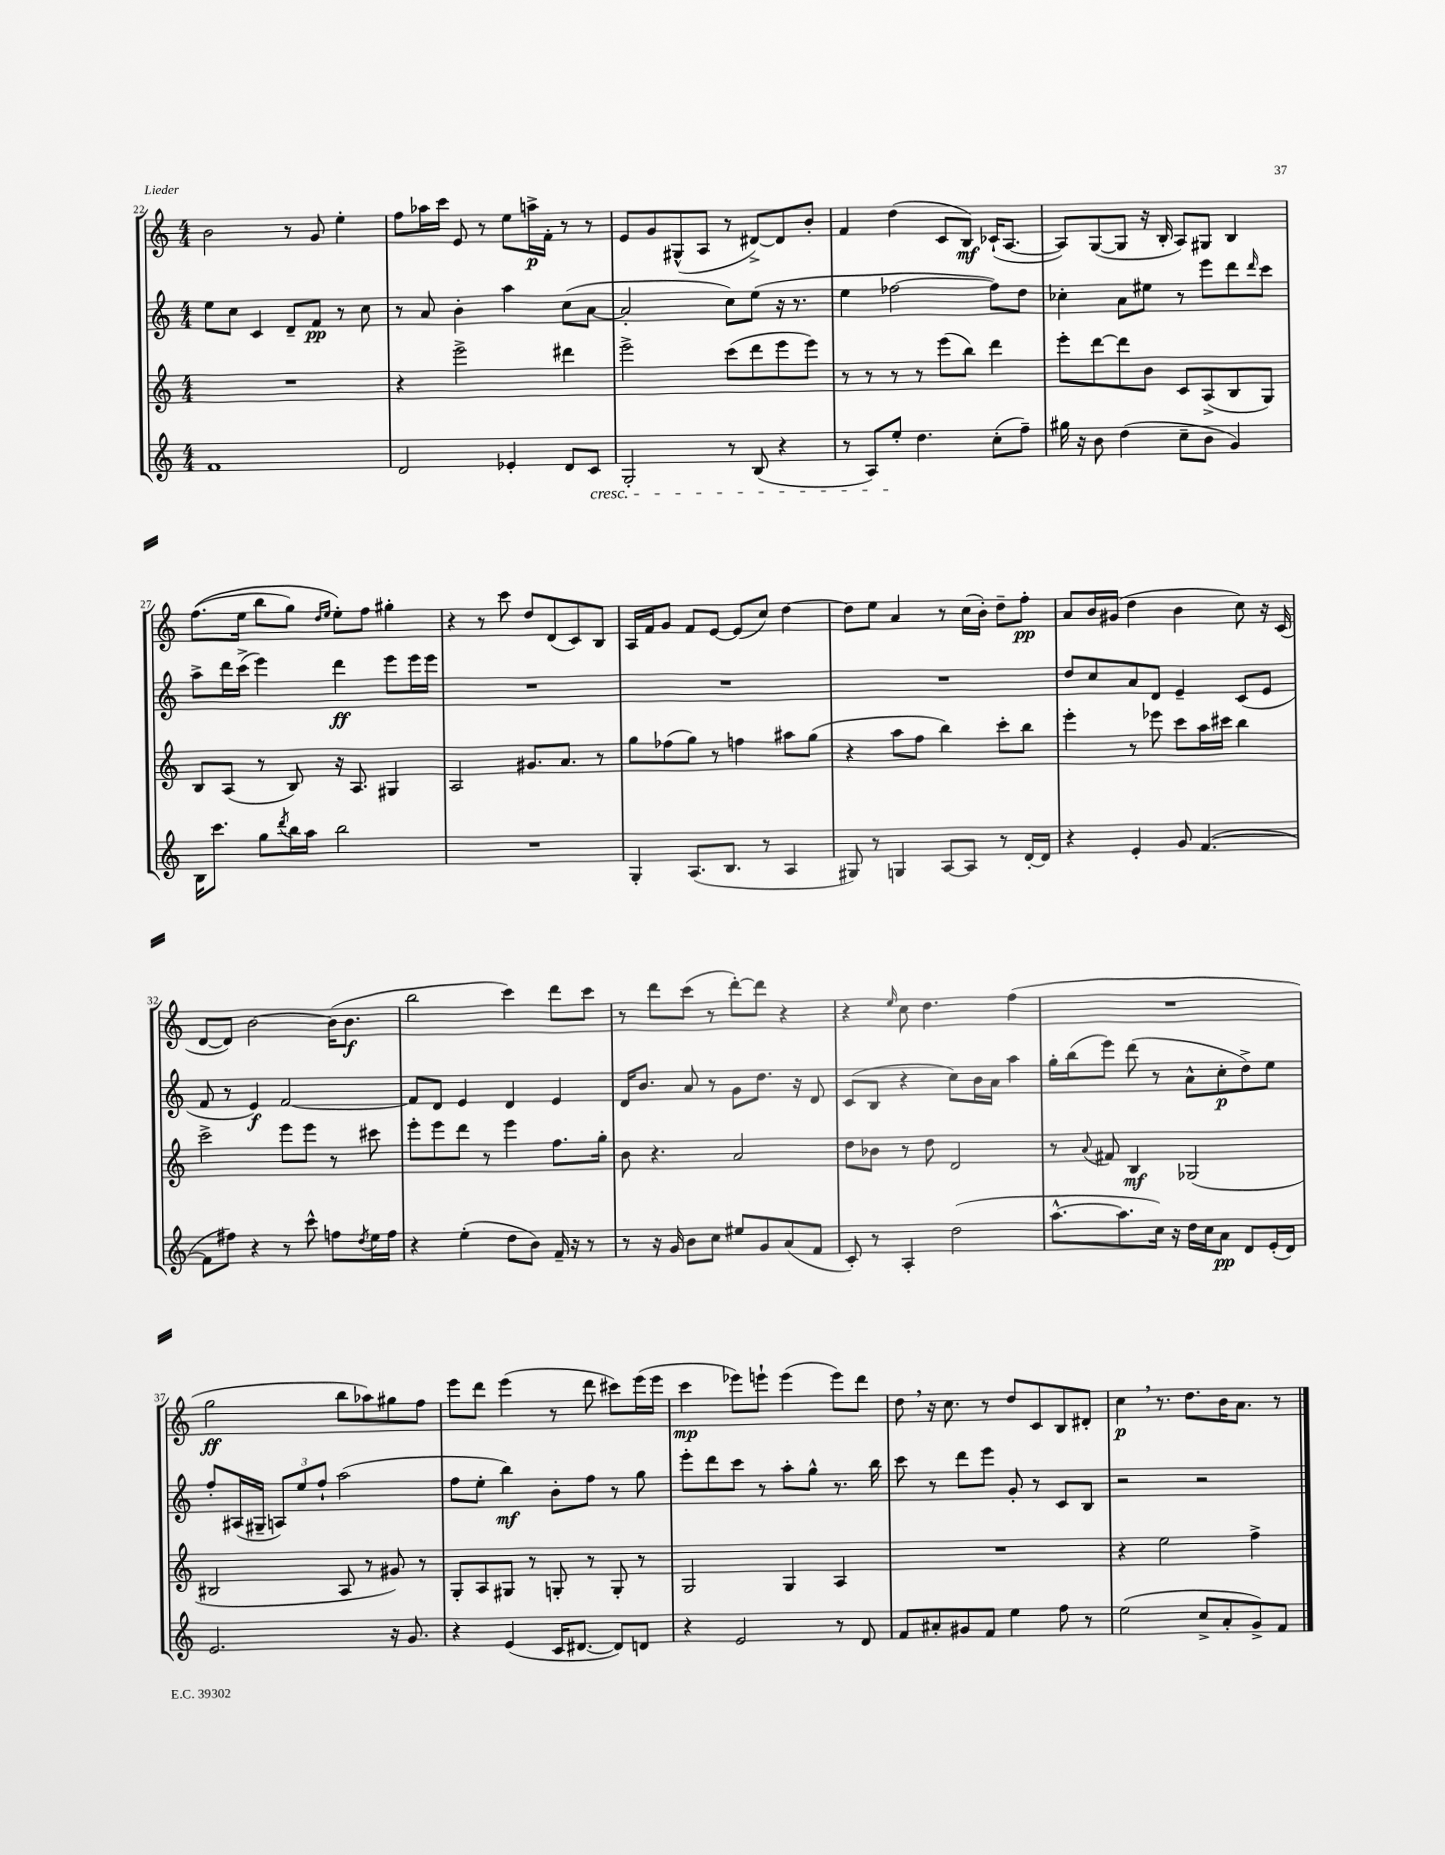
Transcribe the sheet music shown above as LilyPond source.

<<
\new StaffGroup <<
\new Staff = "s0" {
    \clef treble \key c \major \numericTimeSignature \time 4/4
    b'2 r8 g'8 e''4-. |
    f''8 aes''16 c'''16 e'8 r8 e''8 a''16->\p f'16-. r8 r8 |
    e'8 g'8 gis8-^( a8 r8 dis'8~->) dis'8 b'8-. |
    f'4 d''4( c'8 b8\mf) ces'16-!( a8.~ |
    a8) g8~( g8 r16 b16-. a8) gis8 b4 |
    f''8.(\( e''16 b''8 g''8) \grace { d''16 e''16 } e''8-.\) f''8 gis''4-. |
    r4 r8 c'''8 d''8 d'8( c'8) b8 |
    a16 f'16 g'8 f'8 e'8~ e'8( c''8) d''4~ |
    d''8 e''8 a'4 r8 c''16( b'16-.) d''8-- f''8-.\pp |
    a'8 b'16 gis'16( d''4 b'4 c''8) r16 c'16( |
    d'8~ d'8) b'2~ b'16( b'8.\f |
    b''2 c'''4) d'''8 c'''8 |
    r8 d'''8 c'''8( r8 d'''8~-.) d'''8 r4 |
    r4 \grace { e''16 } c''8 d''4. f''4( |
    R1 |
    g''2\ff b''8 aes''8) gis''8 f''8 |
    e'''8 d'''8 e'''4( r8 d'''8 cis'''8) e'''16( e'''16 |
    c'''4\mp ees'''8) e'''8-! e'''4( e'''8) d'''8 |
    d''8 \breathe r16 c''8. r8 d''8 c'8 b8 dis'8-. |
    c''4\p \breathe r8. d''8. b'16 a'8. r8 \bar "|." |
}
\new Staff = "s1" {
    \clef treble \key c \major \numericTimeSignature \time 4/4
    e''8 c''8 c'4 d'8-- f'8\pp r8 c''8 |
    r8 a'8 b'4-. a''4 c''8( a'8~ |
    a'2-. c''8) e''8( r16 r8. |
    e''4 fes''2~ fes''8) d''8 |
    ces''4-. a'8 eis''8 r8 e'''8 d'''8 \grace { d'''16 } c'''8 |
    a''8-> d'''16 c'''16->( e'''4) d'''4\ff e'''8 e'''16 e'''16 |
    R1 |
    R1 |
    R1 |
    d''8 c''8 a'8 d'8 e'4-- c'8( e'8 |
    f'8 r8 e'4\f) f'2~ |
    f'8 d'8 e'4 d'4 e'4 |
    d'16 b'8. a'8 r8 g'8 d''8. r16 d'8 |
    c'8( b8 r4 c''8) b'16 a'16 a''4 |
    g''16-. b''16( e'''8) d'''8( r8 a'8-^ c''8-.\p d''8->) e''8 |
    f''8-. ais16( gis16-- \tuplet 3/2 { a8) e''8 f''8-! } a''2( |
    f''8 e''8-. b''4\mf) b'8-. f''8 r8 g''8 |
    e'''8-. d'''8 c'''8 r8 a''8-. g''8-^ r8. b''16 |
    c'''8 r8 d'''8 e'''8 g'8-. r8 c'8 b8 |
    r2 r2 \bar "|." |
}
\new Staff = "s2" {
    \clef treble \key c \major \numericTimeSignature \time 4/4
    R1 |
    r4 e'''2-> dis'''4 |
    e'''2-> c'''8( d'''8 e'''8 e'''8) |
    r8 r8 r8 r8 e'''8( b''8) d'''4 |
    e'''8-. d'''8~ d'''8 b'8 c'8 a8->( b8 g8) |
    b8 a8( r8 b8) r16 a8. gis4 |
    a2 gis'8. a'8. r8 |
    g''8 fes''8( g''8) r8 f''4 ais''8 g''8( |
    r4 a''8 f''8 b''4) c'''8-. b''8 |
    e'''4-. r8 ees'''8 c'''8 a''16 cis'''16 b''4 |
    c'''2-> e'''8 e'''8 r8 cis'''8 |
    e'''8-. e'''8 d'''8 r8 e'''4 f''8. g''16-. |
    b'8 r4. a'2 |
    d''8 bes'8 r8 d''8 d'2 |
    r8 \appoggiatura { a'8 } fis'8 b4\mf ges2( |
    bis2 a8 r8 gis'8) r8 |
    g8-. a8 gis8 r8 g8-. r8 g8-. r8 |
    g2 g4 a4 |
    R1 |
    r4 e''2 f''4-> \bar "|." |
}
\new Staff = "s3" {
    \clef treble \key c \major \numericTimeSignature \time 4/4
    f'1 |
    d'2 ees'4-. d'8 c'8\cresc |
    g2-. r8 b8( r4 |
    r8 a8) e''8-.\! d''4. c''8-.( f''8--) |
    gis''16 r16 b'8 d''4( c''8-- b'8 g'4) |
    b16 c'''8. g''8 \acciaccatura { d'''8 } b''16 a''16 b''2 |
    R1 |
    g4-. a8.( b8. r8 a4 |
    gis8) r8 g4 a8~ a8 r8 d'16~-. d'16 |
    r4 e'4-. g'8 f'4.~( |
    f'8 fis''8) r4 r8 c'''8-^ f''8 \acciaccatura { d''8 } e''16 f''16 |
    r4 e''4-.( d''8 b'8) f'16-- r16 r8 |
    r8 r16 g'16 b'8 c''8 eis''8 g'8 a'8( f'8 |
    c'8-.) r8 a4-. d''2( |
    a''8.~-^ a''8. c''16) r16 d''16 c''16 a'8\pp d'8 e'16-.( d'16) |
    e'2. r16 g'8. |
    r4 e'4( c'16 dis'8.~ dis'8) d'8 |
    r4 e'2 r8 d'8 |
    f'8 ais'8-. gis'8 f'8 e''4 f''8 r8 |
    e''2( c''8-> a'8-. g'8->) f'8 \bar "|." |
}
>>
>>
\layout { \context { \Score currentBarNumber = #22 } }
